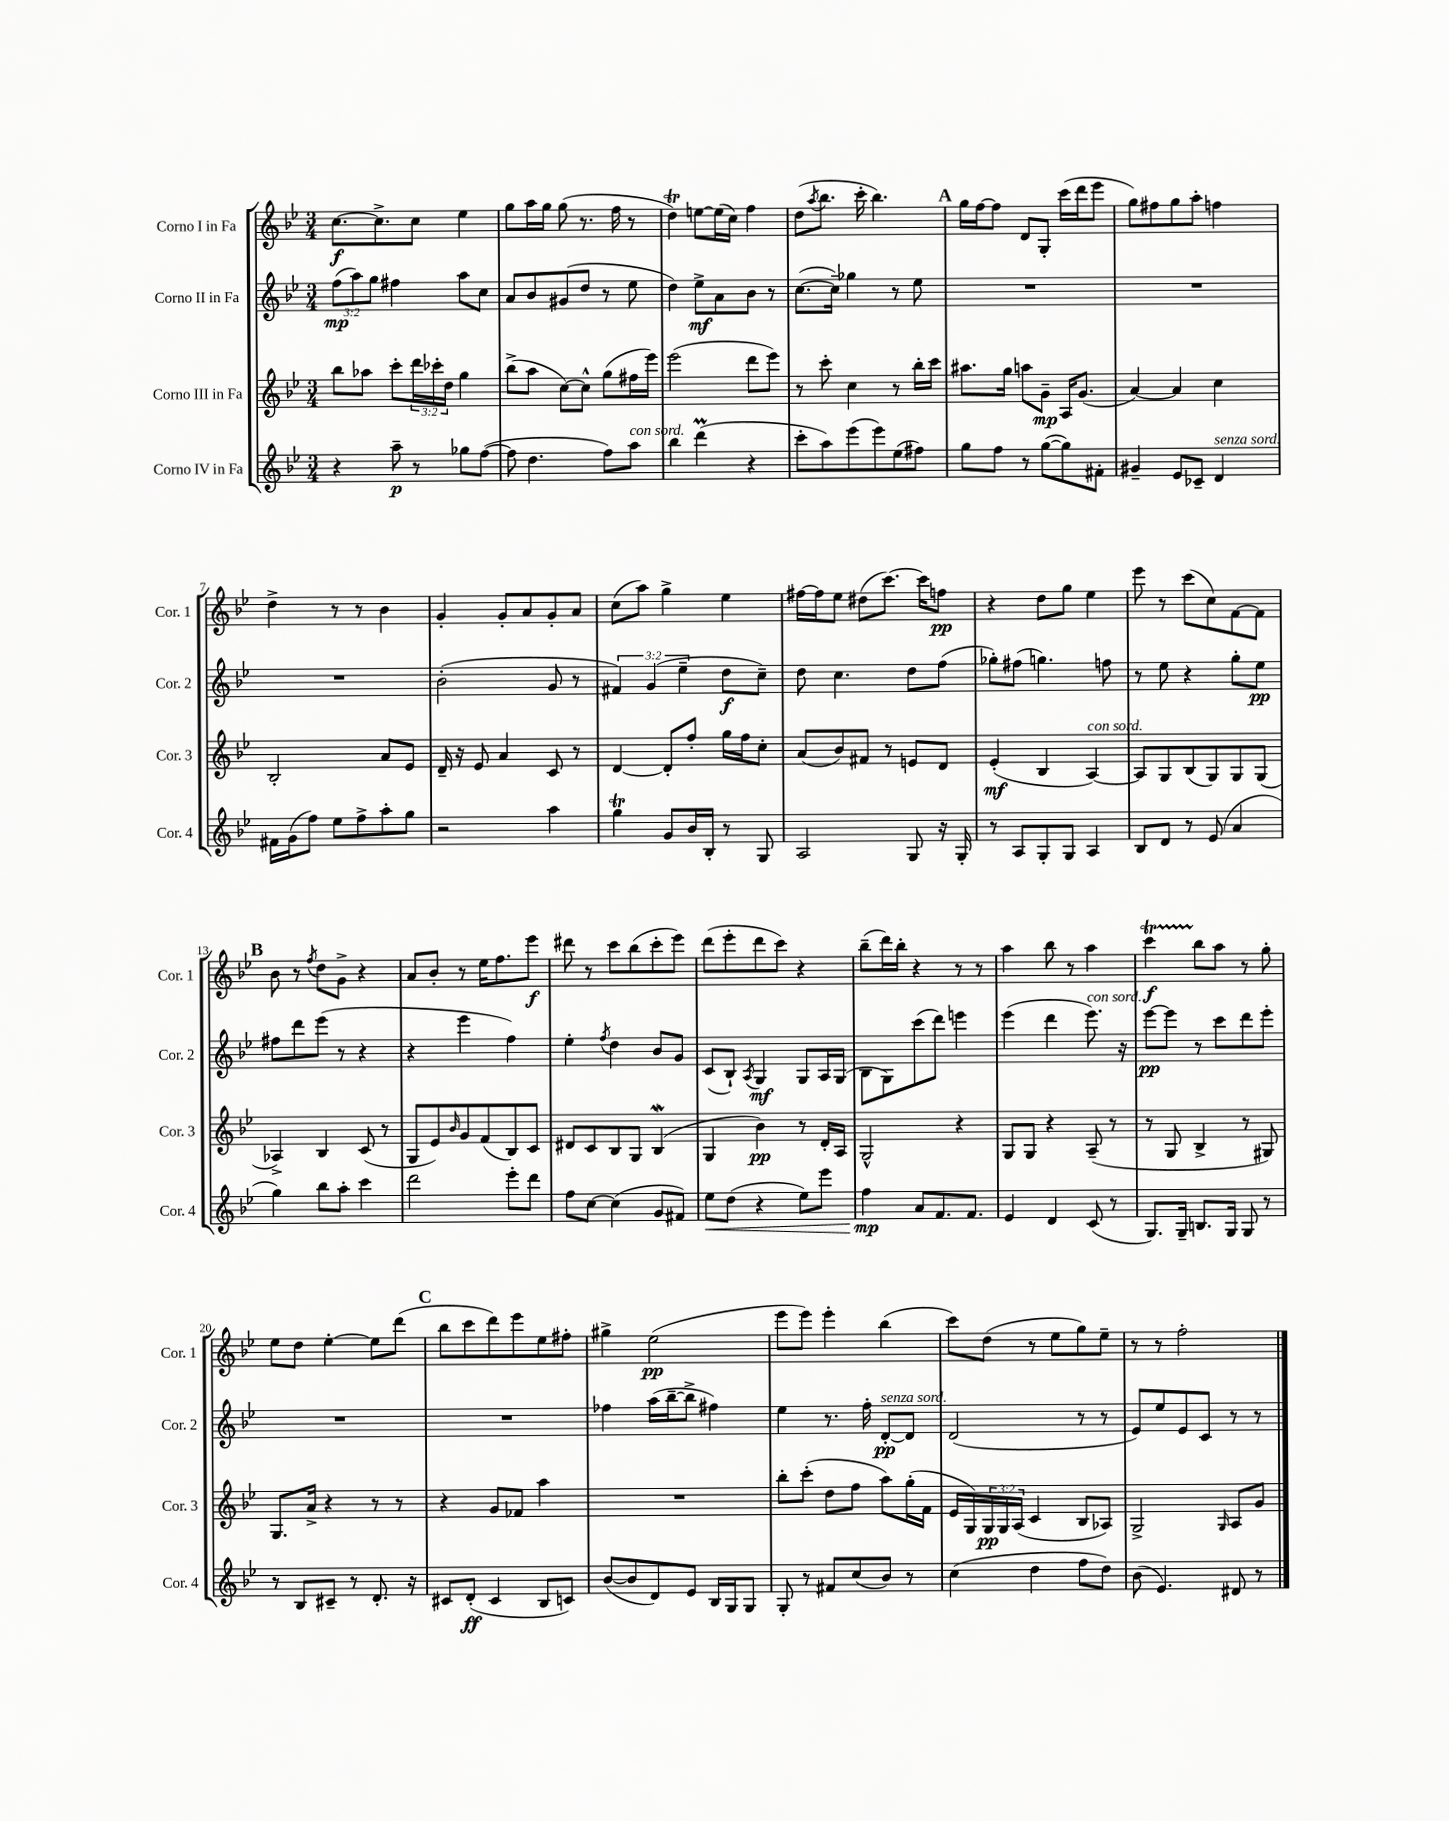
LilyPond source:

<<
\new StaffGroup <<
\new Staff = "s0" \with { instrumentName = "Corno I in Fa" shortInstrumentName = "Cor. 1" } {
    \clef treble \key bes \major \numericTimeSignature \time 3/4
    c''8.~\f c''8.-> c''8 ees''4 |
    g''8 a''16 g''16 g''8( r8. f''16 r8 |
    d''4\trill) e''8~ e''16( c''16) f''4 |
    d''8( \acciaccatura { a''8 } bes''8. c'''16-. bes''4.) |
    \mark \markup { \bold "A" } g''16 f''16~ f''8 d'8 g8-. c'''16( d'''16 ees'''8 |
    g''8) fis''8 g''8 a''8-. f''4 |
    d''4-> r8 r8 bes'4 |
    g'4-. g'8-. a'8 g'8-. a'8 |
    c''8( a''8) g''4-> ees''4 |
    fis''16~ fis''16 ees''8 dis''8( c'''8.~) c'''16 f''8\pp |
    r4 d''8 g''8 ees''4 |
    ees'''8 r8 c'''8( c''8) f'8~ f'8 |
    \mark \markup { \bold "B" } bes'8 r8 \acciaccatura { f''8 } d''8 g'8-> r4 |
    a'8 bes'8-. r8 ees''16 f''8. ees'''8\f |
    dis'''8 r8 c'''8 bes''8( c'''8-. ees'''8) |
    d'''8( ees'''8-. d'''8 c'''8) r4 |
    bes''8--( d'''16) bes''16-. r4 r8 r8 |
    a''4 bes''8 r8 a''4 |
    c'''4\startTrillSpan\f bes''8\stopTrillSpan a''8 r8 g''8-. |
    ees''8 d''8 ees''4~-. ees''8 d'''8( |
    \mark \markup { \bold "C" } bes''8 c'''8 d'''8) ees'''8 ees''8 fis''8-. |
    gis''4-> ees''2\pp( |
    ees'''8 ees'''8) ees'''4-. bes''4( |
    c'''8) d''8( r8 ees''8 g''8) ees''8-- |
    r8 r8 f''2-. \bar "|." |
}
\new Staff = "s1" \with { instrumentName = "Corno II in Fa" shortInstrumentName = "Cor. 2" } {
    \clef treble \key bes \major \numericTimeSignature \time 3/4 \override Staff.TupletNumber.text = #tuplet-number::calc-fraction-text
    \tuplet 3/2 { f''8\mp( a''8) g''8 } fis''4 a''8 c''8 |
    a'8 bes'8 gis'8( d''8 r8 ees''8 |
    d''4) ees''8->\mf a'8 bes'8 r8 |
    c''8.~( c''16--) ges''4 r8 ees''8 |
    \mark \markup { \bold "A" } R2. |
    R2. |
    R2. |
    bes'2-.( g'8 r8 |
    \tuplet 3/2 { fis'4) g'4( ees''4-- } d''8\f c''8--) |
    d''8 c''4. d''8 f''8( |
    ges''8-.) fis''8( g''4.) f''8 |
    r8 ees''8 r4 g''8-. ees''8\pp |
    \mark \markup { \bold "B" } fis''8 d'''8 ees'''8( r8 r4 |
    r4 ees'''4 f''4) |
    ees''4-. \acciaccatura { f''8 } d''4 bes'8 g'8 |
    c'8( bes8-!) \acciaccatura { a8 } g4\mf g8 a16 g16( |
    bes8 g8) c'''8( d'''8) e'''4 |
    ees'''4( d'''4 ees'''8.^\markup { \italic "con sord." }) r16 |
    ees'''8~\pp ees'''8 r8 c'''8 d'''8 ees'''8-. |
    R2. |
    \mark \markup { \bold "C" } R2. |
    fes''4 a''16( bes''16~-- bes''8-> fis''4) |
    ees''4 r8. f''16-. d'8~-.\pp^\markup { \italic "senza sord." } d'8 |
    d'2( r8 r8 |
    ees'8) ees''8 ees'8 c'8 r8 r8 \bar "|." |
}
\new Staff = "s2" \with { instrumentName = "Corno III in Fa" shortInstrumentName = "Cor. 3" } {
    \clef treble \key bes \major \numericTimeSignature \time 3/4 \override Staff.TupletNumber.text = #tuplet-number::calc-fraction-text
    bes''8 aes''8 c'''8-. \tuplet 3/2 { d'''16 ces'''16-. d''16 } g''4 |
    bes''8->( a''8 c''8~) c''8-^ g''8( fis''16 ees'''16) |
    ees'''2( d'''8 ees'''8) |
    r8 c'''8-. c''4 r8 bes''16-. c'''16 |
    \mark \markup { \bold "A" } ais''8. g''16 a''8 g'8--\mp a16 g'8.( |
    a'4~) a'4 c''4 |
    bes2-. a'8 ees'8 |
    d'16-- r16 ees'8 a'4 c'8 r8 |
    d'4~ d'8-. f''8-. g''16 f''16 c''8-. |
    a'8( bes'8) fis'8 r8 e'8 d'8 |
    ees'4-.\mf( bes4 a4~^\markup { \italic "con sord." }) |
    a8 g8 bes8( g8) g8 g8( |
    \mark \markup { \bold "B" } aes4->) bes4 c'8( r8 |
    g8 ees'8) \grace { bes'16 } g'8 f'8( bes8) c'8 |
    dis'8 c'8 bes8 g8 bes4\mordent( |
    g4 bes'4\pp) r8 d'16-. a16 |
    g2-^ r4 |
    g8 g8 r4 a8--( r8 |
    r8 g8 bes4-> r8 gis8) |
    g8. a'16-> r4 r8 r8 |
    \mark \markup { \bold "C" } r4 g'8 fes'8 a''4 |
    R2. |
    bes''8-. c'''8-.( d''8 f''8 a''8) g''16-.( f'16 |
    ees'16 g16) \tuplet 3/2 { g16\pp g16 a16( } c'4 bes8 aes8) |
    g2-> \grace { g16 } a8 g'8 \bar "|." |
}
\new Staff = "s3" \with { instrumentName = "Corno IV in Fa" shortInstrumentName = "Cor. 4" } {
    \clef treble \key bes \major \numericTimeSignature \time 3/4
    r4 a''8--\p r8 ges''8 f''8~( |
    f''8 d''4. f''8) a''8^\markup { \italic "con sord." } |
    bes''4 d'''4\prall( r4 |
    c'''8-. a''8) ees'''8( ees'''8) ees''8( fis''8) |
    \mark \markup { \bold "A" } g''8 f''8 r8 g''8~( g''8) fis'8-. |
    gis'4-- ees'8 ces'8-- d'4^\markup { \italic "senza sord." } |
    fis'16 g'16( f''8) ees''8 f''8-> a''8-. g''8 |
    r2 a''4 |
    g''4\trill g'8 bes'16 bes16-. r8 g8 |
    a2 g8 r16 g16-. |
    r8 a8 g8-. g8 a4 |
    bes8 d'8 r8 ees'8( a'4 |
    \mark \markup { \bold "B" } g''4) bes''8 a''8-. c'''4 |
    d'''2 ees'''8-. d'''8 |
    f''8 c''8~ c''4( g'8 fis'8) |
    ees''8\< d''8( r4 ees''8) ees'''8 |
    f''4\mp\! a'8 f'8. f'8. |
    ees'4 d'4 c'8( r8 |
    g8.) g16-- b8. g16 g8 r8 |
    r8 bes8 cis'8-- r8 d'8.-. r16 |
    \mark \markup { \bold "C" } cis'8 d'8-.\ff( cis'4 bes8 c'8) |
    bes'8~( bes'8 d'8) ees'8 bes16 g16 g8 |
    g8-. r8 fis'8 c''8( bes'8) r8 |
    c''4( d''4 f''8 d''8) |
    bes'8( ees'4.) dis'8 r8 \bar "|." |
}
>>
>>
